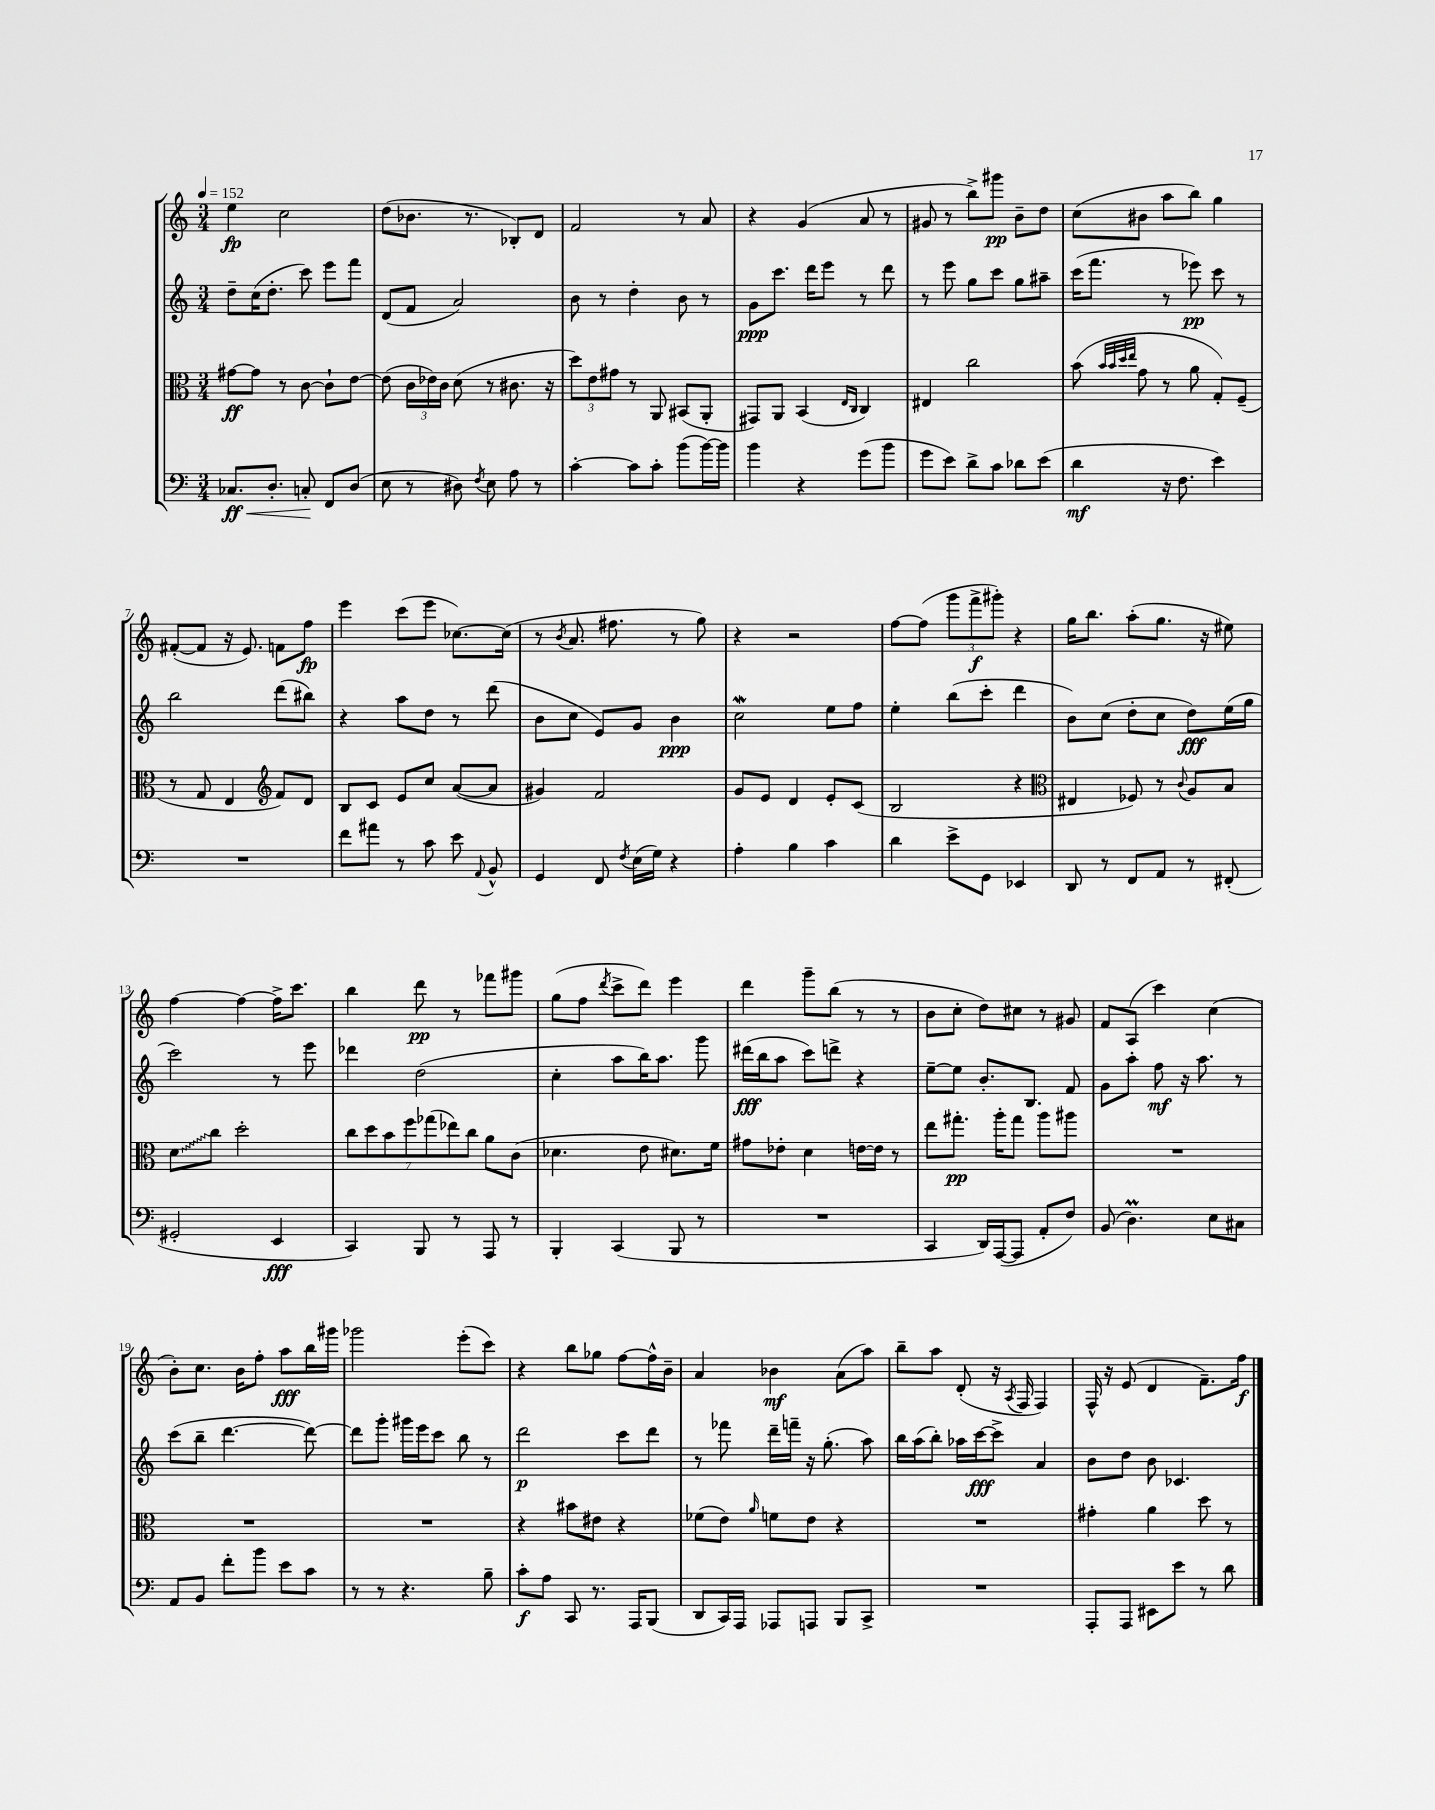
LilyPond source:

<<
\new StaffGroup <<
\new Staff = "s0" {
    \clef treble \key c \major \numericTimeSignature \time 3/4 \tempo 4 = 152
    \autoBeamOff e''4\fp c''2 |
    d''8[( bes'8.] r8. bes8[-.) d'8] |
    f'2 r8 a'8 |
    r4 g'4( a'8 r8 |
    gis'8 r8 b''8[->) gis'''8]\pp b'8[-- d''8] |
    c''8[( bis'8] a''8[ b''8]) g''4 |
    fis'8[~-.( fis'8] r16 e'8.) f'8[ f''8]\fp |
    e'''4 c'''8[( e'''8] ces''8.[~) ces''16]( |
    r8 \acciaccatura { b'8 } a'8. fis''8. r8 g''8) |
    r4 r2 |
    f''8[~ f''8]( \tuplet 3/2 { g'''8[ f'''8->\f gis'''8]-.) } r4 |
    g''16[ b''8.] a''8[-.( g''8.] r16 eis''8) |
    f''4~ f''4~ f''16[-> c'''8.] |
    b''4 d'''8\pp r8 fes'''8[ gis'''8] |
    g''8[( f''8] \acciaccatura { d'''8 } c'''8[-> d'''8]) e'''4 |
    d'''4 g'''8[-- b''8]( r8 r8 |
    b'8[ c''8]-. d''8[) cis''8] r8 gis'8 |
    f'8[ a8]( c'''4) c''4( |
    b'8[-.) c''8.] b'16[ f''8]-. a''8[\fff b''16 gis'''16] |
    ges'''2 e'''8[-.( c'''8]) |
    r4 b''8[ ges''8] f''8[~ f''16-^ b'16]-- |
    a'4 bes'4\mf a'8[( a''8]) |
    b''8[-- a''8] d'8-.( r16 \acciaccatura { a8 } f16 f4) |
    f16-^ r16 e'8( d'4 f'8.[--) f''16]\f \bar "|." |
}
\new Staff = "s1" {
    \clef treble \key c \major \numericTimeSignature \time 3/4
    \autoBeamOff d''8[-- c''16( d''8.]-. c'''8) e'''8[ f'''8] |
    d'8[( f'8] a'2) |
    b'8 r8 d''4-. b'8 r8 |
    g'8[\ppp c'''8.] d'''16[ e'''8] r8 d'''8 |
    r8 e'''8 g''8[ c'''8] g''8[ ais''8]-- |
    c'''16[( f'''8.] r8 ees'''8\pp) c'''8 r8 |
    b''2 d'''8[( bis''8]) |
    r4 a''8[ d''8] r8 d'''8( |
    b'8[ c''8] e'8[) g'8] b'4\ppp |
    c''2\mordent e''8[ f''8] |
    e''4-. b''8[( c'''8]-. d'''4 |
    b'8[) c''8]( d''8[-. c''8] d''8[\fff) e''16( g''16] |
    c'''2) r8 e'''8 |
    des'''4 d''2( |
    c''4-. a''8[ b''16) a''8.] g'''8 |
    dis'''16[\fff( b''16 a''8] c'''8[) d'''8]-> r4 |
    e''8[~-- e''8] b'8.[-. b8.] f'8 |
    g'8[ a''8]-. f''8\mf r16 a''8. r8 |
    c'''8[( b''8]-- d'''4.~ d'''8~) |
    d'''8[ g'''8]-. gis'''16[ e'''16 c'''8] b''8 r8 |
    d'''2\p c'''8[ d'''8] |
    r8 fes'''8 d'''16[-- f'''16]-- r16 g''8.-.( a''8) |
    b''16[ a''16( b''8]-.) aes''16[ c'''16~\fff c'''8]-> a'4 |
    b'8[ d''8] b'8 ces'4. \bar "|." |
}
\new Staff = "s2" {
    \clef alto \key c \major \numericTimeSignature \time 3/4
    \autoBeamOff gis'8[~\ff gis'8] r8 c'8~ c'8[-! e'8]~ |
    e'8( \tuplet 3/2 { c'16[ ees'16) c'16] } d'8( r8 cis'8. r16 |
    \tuplet 3/2 { d''8[) e'8 gis'8] } r8 a,8 bis,8[( a,8]-. |
    gis,8[) a,8] b,4( \grace { e16[ c16] } c4) |
    eis4 c''2 |
    b'8( \grace { b'32[ b'32 d''32 e''32] } g'8 r8 a'8 g8[-.) f8]--( |
    r8 g8 e4 \clef treble f'8[) d'8] |
    b8[ c'8] e'8[ c''8] a'8[~( a'8] |
    gis'4) f'2 |
    g'8[ e'8] d'4 e'8[-. c'8]( |
    b2 r4 |
    \clef alto eis4 fes8) r8 \appoggiatura { c'8 } a8[ b8] |
    \once \override Glissando.style = #'zigzag d'8[\glissando c''8] d''2-. |
    \tuplet 7/4 { c''8[ d''8 b'8 f''8 ges''8( ees''8) c''8] } a'8[ c'8]( |
    des'4. e'8 dis'8.[) f'16] |
    gis'8[ ees'8]-. d'4 e'16[~ e'16] r8 |
    e''8[ gis''8.]-.\pp a''16[-. gis''8] a''8[ ais''8] |
    R2. |
    R2. |
    R2. |
    r4 bis'8[ eis'8] r4 |
    fes'8[( e'8]) \grace { a'16 } f'8[ e'8] r4 |
    R2. |
    gis'4-. a'4 d''8 r8 \bar "|." |
}
\new Staff = "s3" {
    \clef bass \key c \major \numericTimeSignature \time 3/4
    \autoBeamOff ces8.[\ff\< d8.]-. c8-.\! f,8[ d8]( |
    e8 r8 dis8) \acciaccatura { f8 } e8 a8 r8 |
    c'4~-. c'8[ c'8]-. b'8[( b'16~) b'16] |
    b'4 r4 g'8[( b'8] |
    g'8[ e'8]) d'8[-> c'8] des'8[ e'8]( |
    d'4\mf r16 f8. e'4) |
    R2. |
    f'8[ ais'8] r8 c'8 e'8 \appoggiatura { a,8 } b,8-^ |
    g,4 f,8 \acciaccatura { f8 } e16[( g16]) r4 |
    a4-. b4 c'4 |
    d'4 e'8[-> g,8] ees,4 |
    d,8 r8 f,8[ a,8] r8 fis,8-.( |
    gis,2-. e,4\fff |
    c,4) b,,8 r8 a,,8 r8 |
    b,,4-. c,4( b,,8 r8 |
    R2. |
    c,4 d,16[) a,,16~( a,,8] a,8[-. f8]) |
    b,8( d4.\prall) e8[ cis8] |
    a,8[ b,8] f'8[-. b'8] e'8[ c'8] |
    r8 r8 r4. b8-- |
    c'8[-.\f a8] c,8 r8. a,,16[ b,,8]( |
    d,8[ c,16) a,,16] aes,,8[ a,,8] b,,8[ c,8]-> |
    R2. |
    a,,8[-. a,,8] eis,8[ e'8] r8 d'8 \bar "|." |
}
>>
>>
